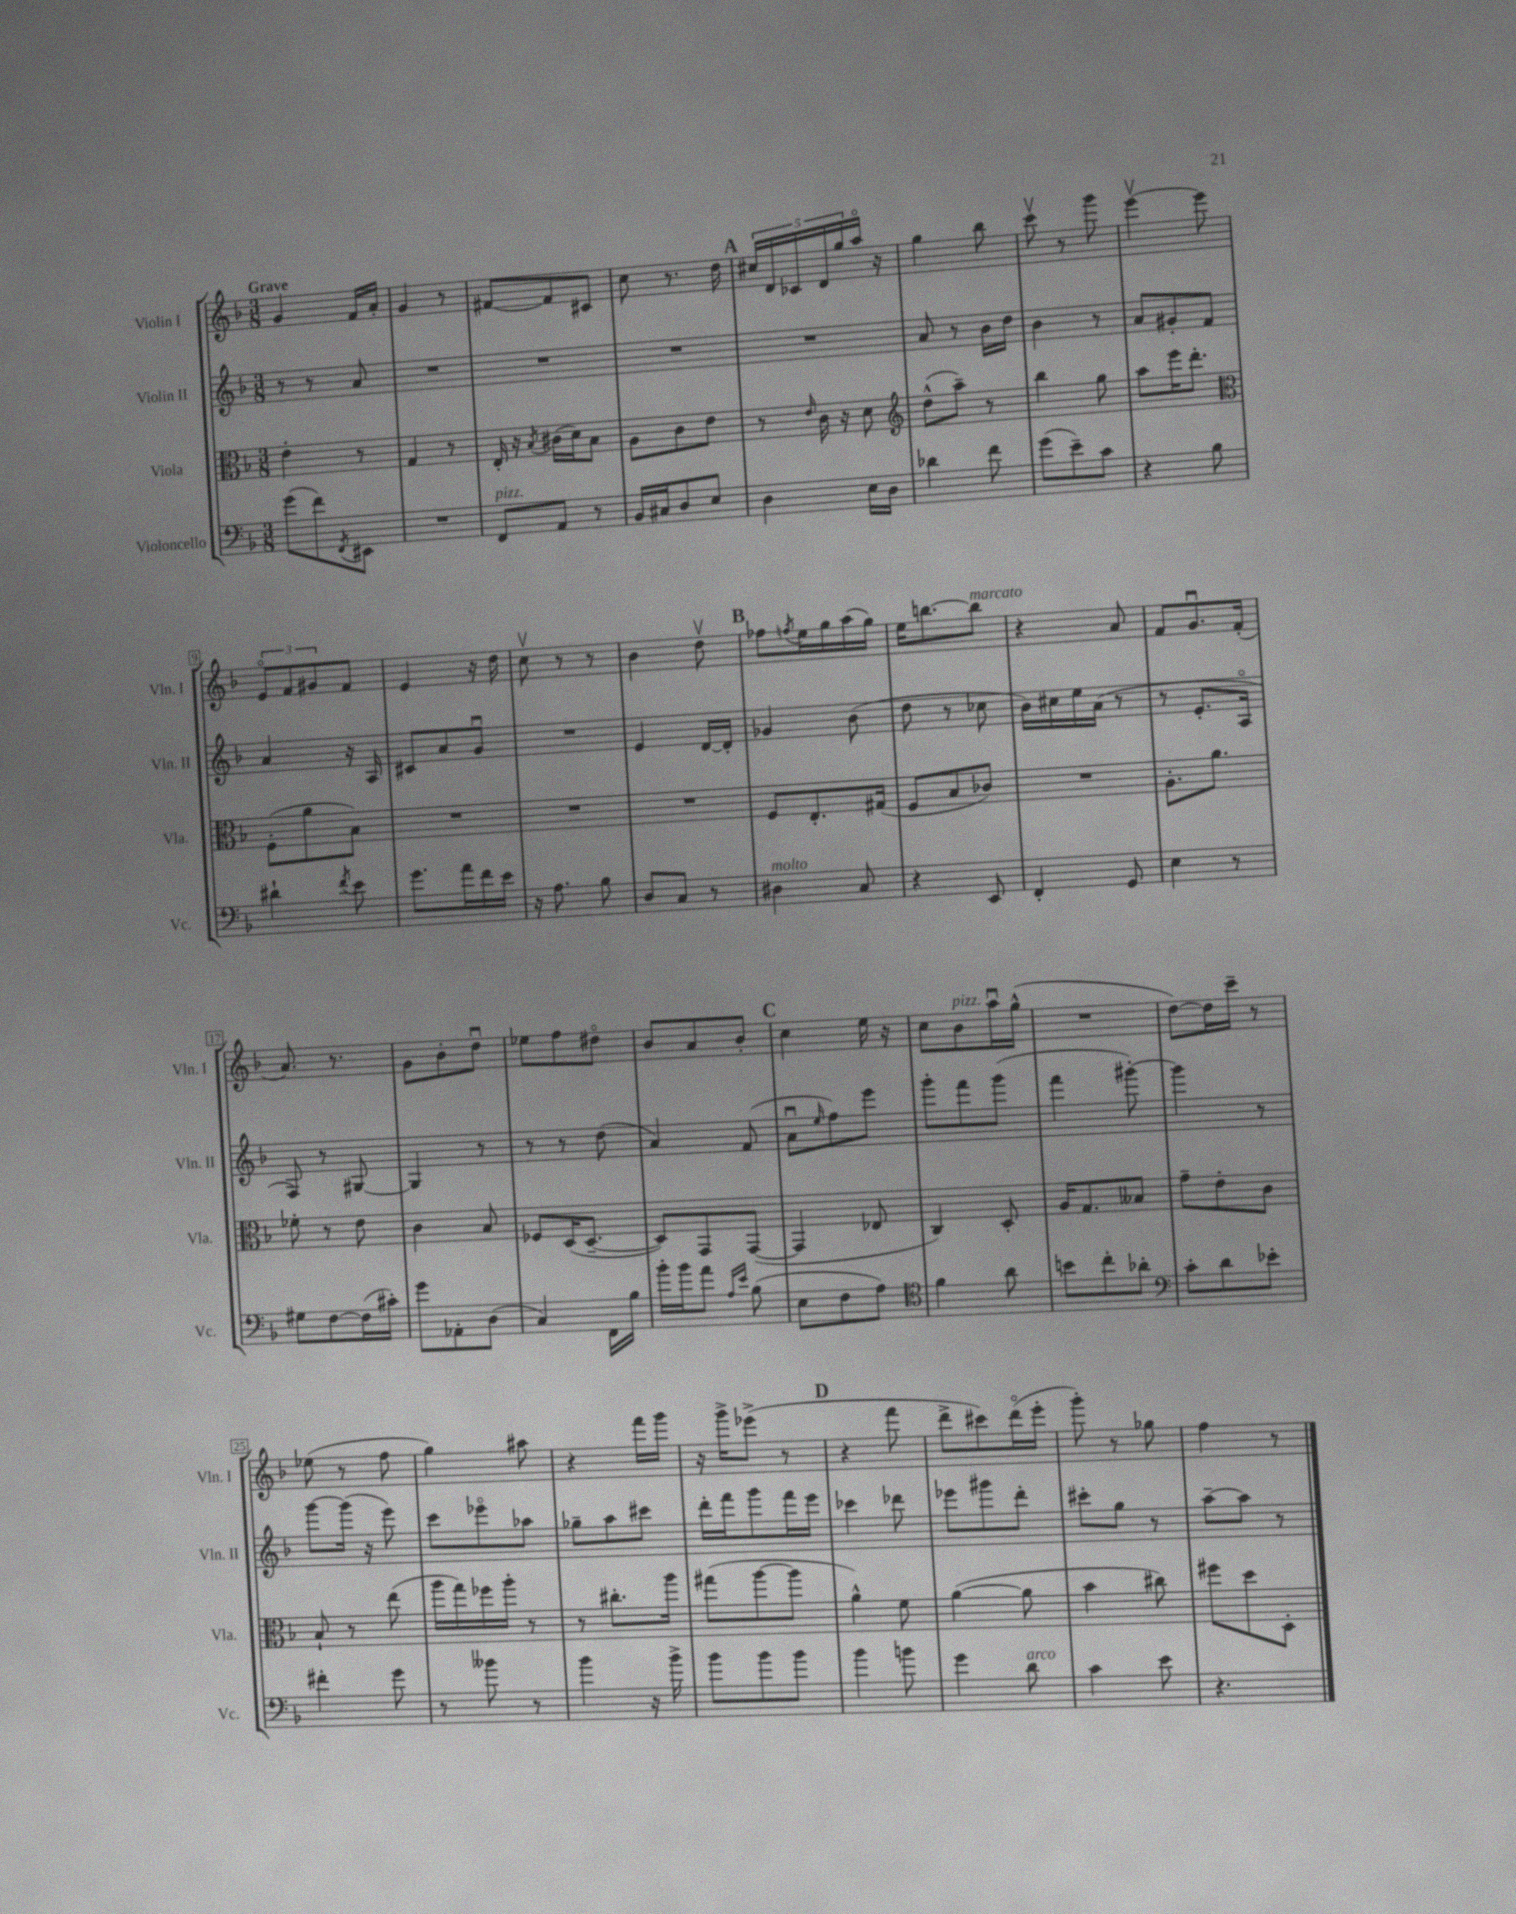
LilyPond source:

<<
\new StaffGroup <<
\new Staff = "s0" \with { instrumentName = "Violin I" shortInstrumentName = "Vln. I" } {
    \clef treble \key f \major \numericTimeSignature \time 3/8 \tempo "Grave"
    g'4 f'16 a'16-. |
    g'4 r8 |
    fis'8~ fis'8 cis'8 |
    c''8 r8. d''16 |
    \mark \markup { \bold "A" } \tuplet 5/4 { cis''16 d'16 ces'16 d'16 g''16 } a''16\flageolet r16 |
    g''4 bes''8 |
    c'''8\upbow r8 g'''8 |
    e'''4~\upbow e'''8 |
    \tuplet 3/2 { e'8\flageolet f'8 gis'8 } f'8 |
    e'4 r16 d''16 |
    c''8\upbow r8 r8 |
    bes'4 d''8\upbow |
    \mark \markup { \bold "B" } fes''8 \acciaccatura { f''8 } e''16 g''16 a''16( g''16) |
    e''16 b''8.~ b''8^\markup { \italic "marcato" } |
    r4 a'8 |
    f'8 g'8.\downbow f'16-.( |
    a'8.) r8. |
    g'8 bes'8-. d''8\downbow |
    ees''8 f''8 dis''8\flageolet |
    bes'8 a'8 bes'8-. |
    \mark \markup { \bold "C" } c''4 e''16 r16 |
    c''8 bes'8^\markup { \italic "pizz." } a''16\downbow g''16-^( |
    R4. |
    d''8~) d''16 c'''16-- r8 |
    ees''8( r8 f''8 |
    g''4) ais''8 |
    r4 f'''16 g'''16 |
    r16 g'''16-> ees'''8->( r8 |
    \mark \markup { \bold "D" } r4 f'''8 |
    d'''8-> cis'''8) d'''16\flageolet( e'''16-. |
    g'''8-.) r8 ges''8 |
    f''4 r8 \bar "|." |
}
\new Staff = "s1" \with { instrumentName = "Violin II" shortInstrumentName = "Vln. II" } {
    \clef treble \key f \major \numericTimeSignature \time 3/8
    r8 r8 a'8 |
    R4. |
    R4. |
    R4. |
    \mark \markup { \bold "A" } R4. |
    a'8 r8 bes'16 d''16 |
    bes'4 r8 |
    a'8 gis'8-. f'8 |
    a'4 r16 a16 |
    cis'8 a'8 g'8\downbow |
    R4. |
    e'4 d'16~ d'16-. |
    \mark \markup { \bold "B" } ges'4 bes'8( |
    d''8 r8 ces''8 |
    bes'16) cis''16 e''16 a'16( r8 |
    r8 e'8.-. a16\flageolet |
    f8) r8 gis8~ |
    gis4 r8 |
    r8 r8 d''8( |
    a'4) f'8( |
    \mark \markup { \bold "C" } a'8\downbow \grace { e''16 } f''8) e'''8 |
    g'''8-. f'''8 g'''8( |
    f'''4 gis'''8~-.) |
    gis'''4 r8 |
    g'''8~ g'''16( r16 e'''8) |
    c'''8 ees'''8\flageolet aes''8 |
    ges''8-- a''8 cis'''8 |
    d'''16-. f'''16 g'''8 f'''16 e'''16 |
    \mark \markup { \bold "D" } ces'''4 des'''8 |
    ees'''8 gis'''8 d'''8-. |
    cis'''8-. g''8 r8 |
    a''8~-- a''8 r8 \bar "|." |
}
\new Staff = "s2" \with { instrumentName = "Viola" shortInstrumentName = "Vla." } {
    \clef alto \key f \major \numericTimeSignature \time 3/8
    e'4-. r8 |
    g4 r8 |
    e16-. r16 \acciaccatura { bes8 } cis'16( d'16) bes8 |
    a8 c'8 e'8 |
    \mark \markup { \bold "A" } r8 \grace { e'16 } c'16 r16 d'8 |
    \clef treble d''8-^( a''8--) r8 |
    bes''4 g''8 |
    a''8 e'''16 d'''8.-. |
    \clef alto f8-.( a'8 bes8) |
    R4. |
    R4. |
    R4. |
    \mark \markup { \bold "B" } f8 e8.-. gis16( |
    f8 bes8 ces'8) |
    R4. |
    a8.-. a'8. |
    fes'8-. r8 e'8 |
    c'4 bes8 |
    fes8 d16( d8.~-- |
    d8) g,8 g,8~( |
    \mark \markup { \bold "C" } g,4 ees8 |
    c4) d8-. |
    a16 g8. beses8 |
    g'8-- e'8-. c'8 |
    bes8-! r8 e''8( |
    a''16 g''16) fes''16 a''16-. r8 |
    r8 cis''8.-. a''16 |
    gis''8( a''8~ a''8 |
    \mark \markup { \bold "D" } a'4-^) f'8 |
    a'4~( a'8 |
    bes'4 cis''8) |
    fis''8 d''8 d8-. \bar "|." |
}
\new Staff = "s3" \with { instrumentName = "Violoncello" shortInstrumentName = "Vc." } {
    \clef bass \key f \major \numericTimeSignature \time 3/8
    g'8( f'8) \acciaccatura { f,8 } eis,8 |
    R4. |
    f,8^\markup { \italic "pizz." } a,8 r8 |
    bes,16 cis16 d8 e8 |
    \mark \markup { \bold "A" } d4 e16 d16 |
    des'4 f'8 |
    g'8( e'8--) c'8 |
    r4 bes8 |
    dis'4-! \acciaccatura { f'8 } e'8 |
    g'8. a'16 f'16 e'16 |
    r16 a8. bes8 |
    d8 c8 r8 |
    \mark \markup { \bold "B" } dis4^\markup { \italic "molto" } c8 |
    r4 e,8 |
    f,4-. g,8 |
    e4 r8 |
    gis8 f8~ f16( cis'16-.) |
    g'8 aes,8-. d8( |
    c4) f,16 bes16 |
    bes'16-. bes'16 a'8 \grace { a16 e'16 } bes8( |
    \mark \markup { \bold "C" } e8 f8 a8) |
    \clef tenor f'4 a'8 |
    b'8 c''8-. aes'8-. |
    \clef bass c'8-. d'8 ees'8-. |
    fis'4-. g'8 |
    r8 beses'8 r8 |
    bes'4 r16 bes'16-> |
    bes'8 bes'8 bes'8 |
    \mark \markup { \bold "D" } bes'4 b'8 |
    g'4 d'8^\markup { \italic "arco" } |
    c'4 e'8 |
    r4. \bar "|." |
}
>>
>>
\layout { \context { \Score \override BarNumber.stencil = #(make-stencil-boxer 0.1 0.3 ly:text-interface::print) } }
